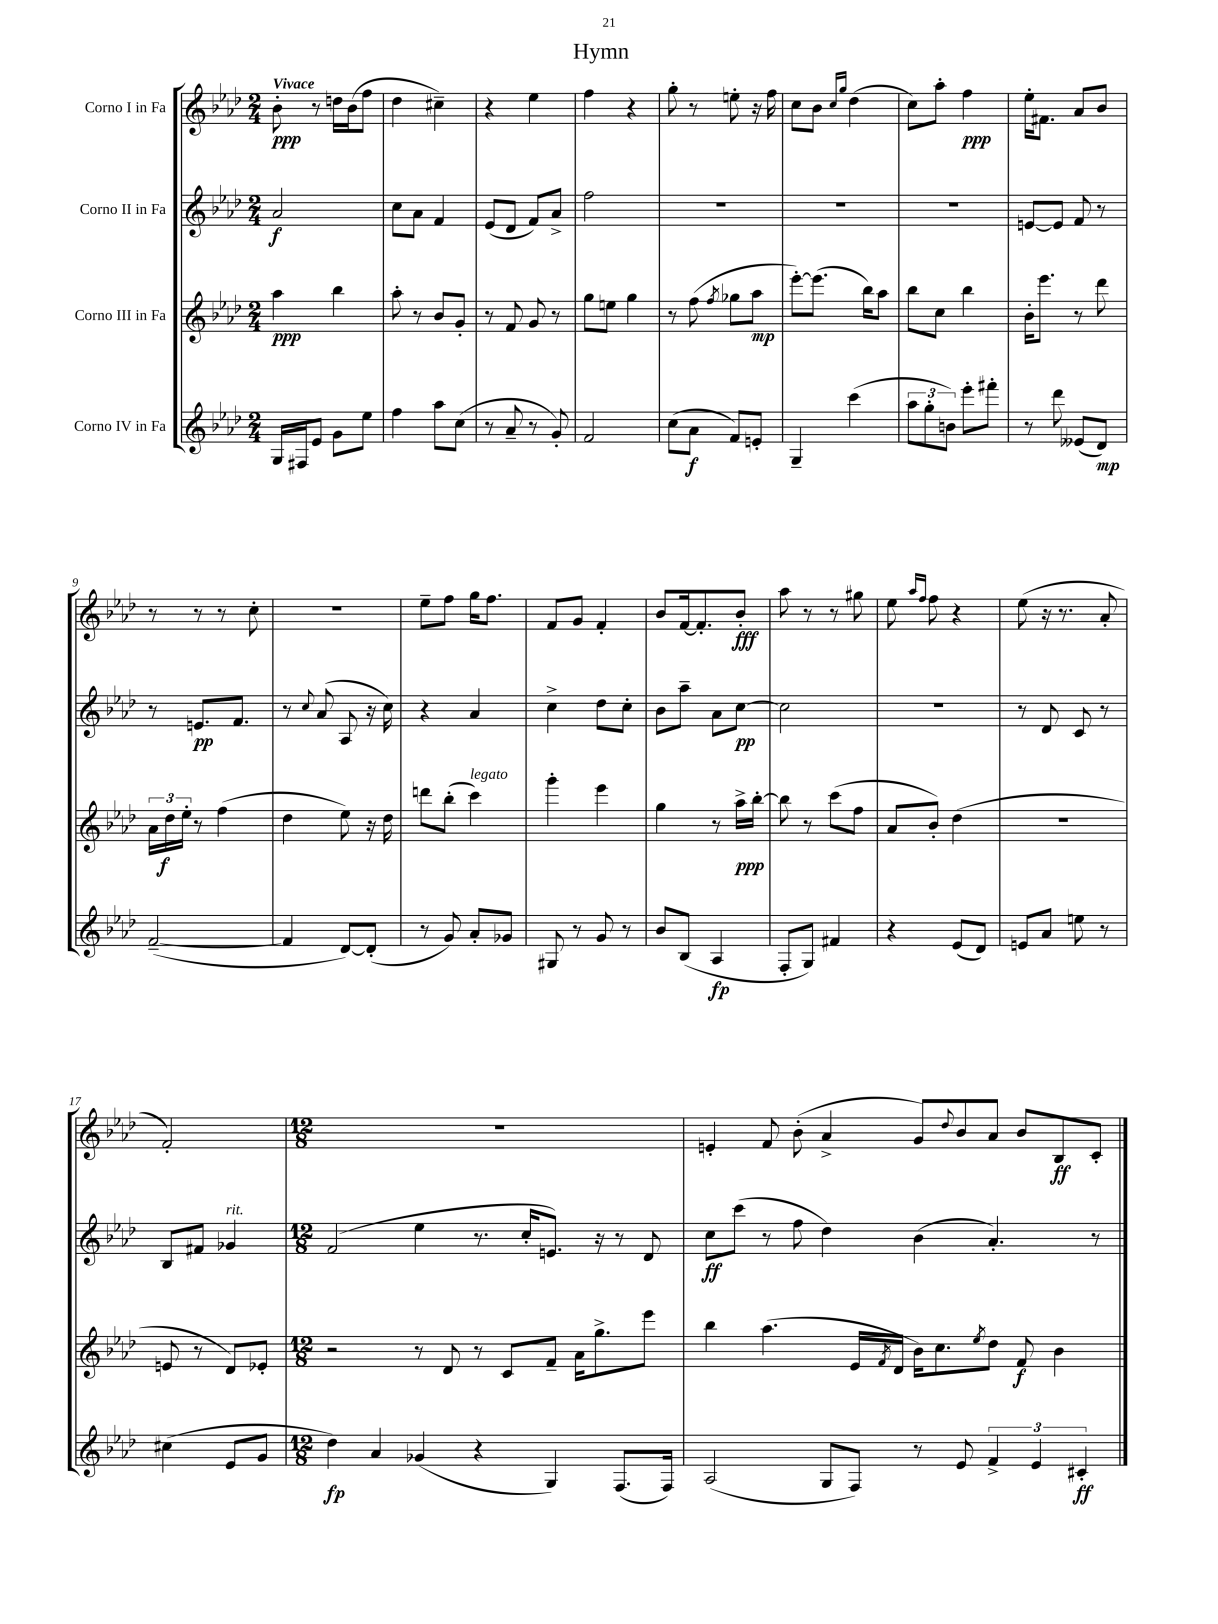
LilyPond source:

\header { title = "Hymn" }
<<
\new StaffGroup <<
\new Staff = "s0" \with { instrumentName = "Corno I in Fa" } {
    \clef treble \key aes \major \numericTimeSignature \time 2/4 \tempo "Vivace"
    bes'8-.\ppp r8 d''16 bes'16( f''8 |
    des''4 cis''4--) |
    r4 ees''4 |
    f''4 r4 |
    g''8-. r8 e''8-. r16 f''16 |
    c''8 bes'8 \grace { c''16 g''16 } des''4( |
    c''8) aes''8-. f''4\ppp |
    ees''16-. fis'8. aes'8 bes'8 |
    r8 r8 r8 c''8-. |
    R2 |
    ees''8-- f''8 g''16 f''8. |
    f'8 g'8 f'4-. |
    bes'8 f'16~ f'8.-. bes'8-.\fff |
    aes''8 r8 r8 gis''8 |
    ees''8 \grace { aes''16 f''16 } f''8 r4 |
    ees''8( r16 r8. aes'8-. |
    f'2-.) |
    \numericTimeSignature \time 12/8 R1. |
    e'4-. f'8 bes'8-.( aes'4-> g'8) \appoggiatura { des''8 } bes'8 aes'8 bes'8 bes8\ff c'8-. \bar "|." |
}
\new Staff = "s1" \with { instrumentName = "Corno II in Fa" } {
    \clef treble \key aes \major \numericTimeSignature \time 2/4
    aes'2\f |
    c''8 aes'8 f'4 |
    ees'8( des'8 f'8) aes'8-> |
    f''2 |
    R2 |
    R2 |
    R2 |
    e'8~ e'8 f'8 r8 |
    r8 e'8.\pp f'8. |
    r8 \appoggiatura { c''8 } aes'8( aes8 r16 c''16) |
    r4 aes'4 |
    c''4-> des''8 c''8-. |
    bes'8 aes''8-- aes'8 c''8~\pp |
    c''2 |
    R2 |
    r8 des'8 c'8 r8 |
    bes8 fis'8 ges'4^\markup { \italic "rit." } |
    \numericTimeSignature \time 12/8 f'2( ees''4 r8. c''16-. e'8.) r16 r8 des'8 |
    c''8\ff c'''8( r8 f''8 des''4) bes'4( aes'4.-.) r8 \bar "|." |
}
\new Staff = "s2" \with { instrumentName = "Corno III in Fa" } {
    \clef treble \key aes \major \numericTimeSignature \time 2/4
    aes''4\ppp bes''4 |
    aes''8-. r8 bes'8 g'8-. |
    r8 f'8 g'8 r8 |
    g''8 e''8 g''4 |
    r8 f''8( \acciaccatura { f''8 } ges''8 aes''8\mp |
    ees'''8~-.) ees'''8.( bes''16) aes''8 |
    bes''8 c''8 bes''4 |
    bes'16-. ees'''8. r8 des'''8 |
    \tuplet 3/2 { aes'16 des''16\f ees''16-. } r8 f''4( |
    des''4 ees''8) r16 des''16 |
    d'''8 bes''8-.( c'''4^\markup { \italic "legato" }) |
    g'''4-. ees'''4 |
    g''4 r8 aes''16->\ppp bes''16~-. |
    bes''8 r8 c'''8( f''8 |
    aes'8 bes'8-.) des''4( |
    r2 |
    e'8 r8 des'8) ees'8-. |
    \numericTimeSignature \time 12/8 r2 r8 des'8 r8 c'8 f'8-- aes'16 g''8.-> ees'''8 |
    bes''4 aes''4.( ees'16 \acciaccatura { f'8 } des'16 bes'16) c''8. \acciaccatura { ees''8 } des''8 f'8\f bes'4 \bar "|." |
}
\new Staff = "s3" \with { instrumentName = "Corno IV in Fa" } {
    \clef treble \key aes \major \numericTimeSignature \time 2/4
    g16 fis16 ees'8 g'8 ees''8 |
    f''4 aes''8 c''8( |
    r8 aes'8-- r8 g'8-.) |
    f'2 |
    c''8( aes'8\f f'8) e'8-. |
    g4-- c'''4( |
    \tuplet 3/2 { aes''8 g''8-. b'8) } ees'''8-. fis'''8-. |
    r8 des'''8 eeses'8( des'8\mp) |
    f'2~--( |
    f'4 des'8~) des'8-.( |
    r8 g'8) aes'8-. ges'8 |
    gis8 r8 g'8 r8 |
    bes'8 bes8( aes4\fp |
    f8-. g8) fis'4 |
    r4 ees'8( des'8) |
    e'8 aes'8 e''8 r8 |
    cis''4( ees'8 g'8 |
    \numericTimeSignature \time 12/8 des''4\fp) aes'4 ges'4( r4 g4) f8.( f16) |
    aes2( g8 f8) r8 ees'8 \tuplet 3/2 { f'4-> ees'4 cis'4-.\ff } \bar "|." |
}
>>
>>
